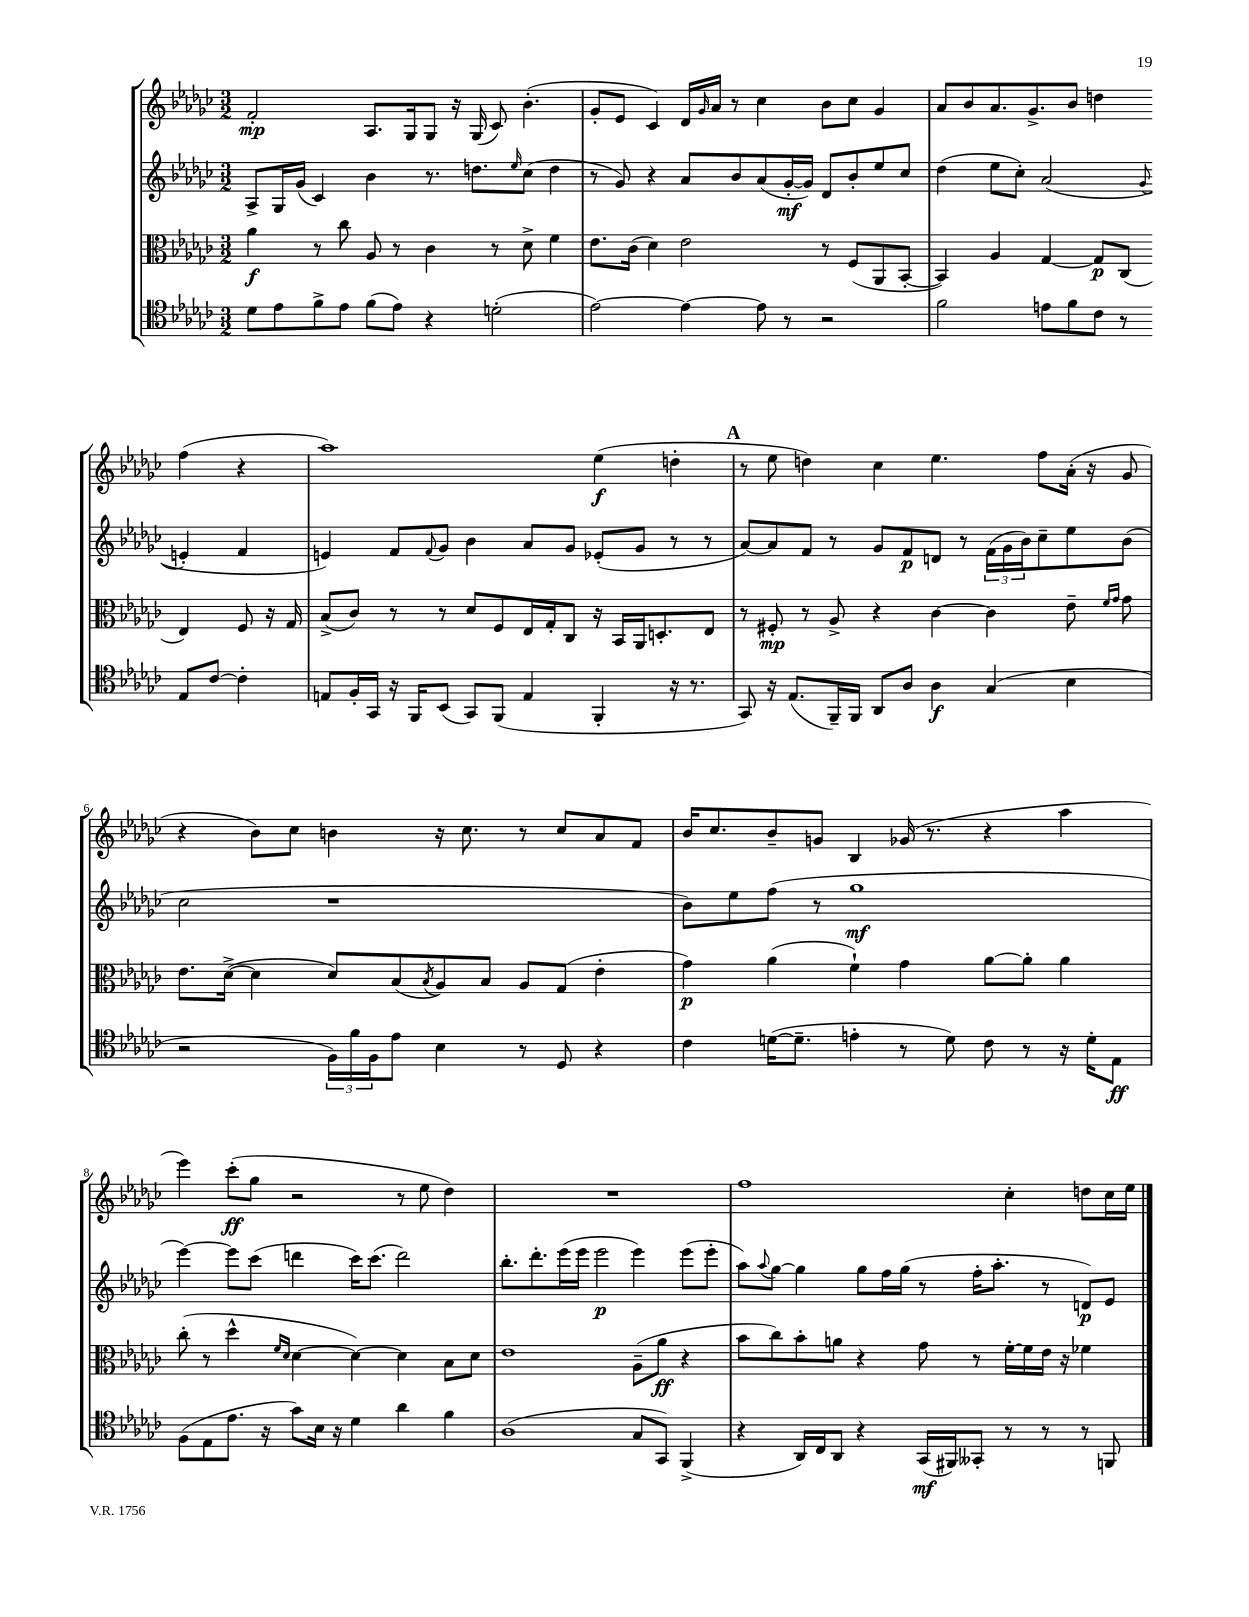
<<
\new StaffGroup <<
\new Staff = "s0" {
    \clef treble \key ges \major \numericTimeSignature \time 3/2
    f'2-.\mp aes8. ges16 ges8 r16 ges16( ces'8) bes'4.-.( |
    ges'8-. ees'8 ces'4) des'16 \grace { ges'16 } aes'16 r8 ces''4 bes'8 ces''8 ges'4 |
    aes'8 bes'8 aes'8. ges'8.-> bes'8 d''4 f''4( r4 |
    aes''1) ees''4\f( d''4-. |
    \mark \markup { \bold "A" } r8 ees''8 d''4) ces''4 ees''4. f''8 aes'16-.( r16 ges'8 |
    r4 bes'8) ces''8 b'4 r16 ces''8. r8 ces''8 aes'8 f'8 |
    bes'16 ces''8. bes'8-- g'8 bes4 ges'16( r8. r4 aes''4 |
    ees'''4) ces'''8-.\ff( ges''8 r2 r8 ees''8 des''4) |
    R1. |
    f''1 ces''4-. d''8 ces''16 ees''16 \bar "|." |
}
\new Staff = "s1" {
    \clef treble \key ges \major \numericTimeSignature \time 3/2
    aes8-> ges16 ges'16( ces'4) bes'4 r8. d''8. \grace { ees''16 } ces''8( d''4 |
    r8 ges'8) r4 aes'8 bes'8 aes'8( ges'16~-.\mf ges'16) des'8 bes'8-. ees''8 ces''8 |
    des''4( ees''8 ces''8-.) aes'2( \appoggiatura { ges'8 } e'4-. f'4 |
    e'4) f'8 \appoggiatura { f'8 } ges'8 bes'4 aes'8 ges'8 ees'8-.( ges'8 r8 r8 |
    \mark \markup { \bold "A" } aes'8~) aes'8 f'8 r8 ges'8 f'8\p d'8 r8 \tuplet 3/2 { f'16( ges'16 bes'16) } ces''8-- ees''8 bes'8( |
    ces''2 r1 |
    bes'8) ees''8 f''8( r8 ges''1\mf |
    ees'''4~) ees'''8 ces'''8( d'''4 ces'''16) ces'''8.( d'''2) |
    bes''8.-. des'''8.-. ees'''16( ees'''16 ees'''2\p ees'''4) ees'''8( ees'''8-. |
    aes''8) \appoggiatura { aes''8 } ges''8~ ges''4 ges''8 f''16 ges''16( r8 f''16-. aes''8.-. r8 d'8\p) ees'8 \bar "|." |
}
\new Staff = "s2" {
    \clef alto \key ges \major \numericTimeSignature \time 3/2
    aes'4\f r8 ces''8 aes8 r8 ces'4 r8 des'8-> f'4 |
    ees'8. ces'16( des'4) ees'2 r8 f8( aes,8 bes,8~-. |
    bes,4) aes4 ges4~ ges8\p ces8( ees4) f8 r16 ges16 |
    bes8->( ces'8) r8 r8 des'8 f8 ees16 ges16-. ces8 r16 bes,16 aes,16 d8.-. ees8 |
    \mark \markup { \bold "A" } r8 fis8-.\mp r8 aes8-> r4 ces'4~ ces'4 ees'8-- \grace { f'16 ges'16 } ges'8 |
    ees'8. des'16~->( des'4 des'8) bes8( \acciaccatura { bes8 } aes8) bes8 aes8 ges8( ees'4-. |
    ges'4\p) aes'4( f'4-!) ges'4 aes'8~ aes'8-. aes'4 |
    ces''8-.( r8 des''4-^ \grace { f'16 des'16 } des'4~ des'4~) des'4 bes8 des'8 |
    ees'1 aes8--( aes'8\ff r4 |
    bes'8 ces''8) bes'8-. a'8 r4 ges'8 r8 f'16~-. f'16 ees'16 r16 fes'4 \bar "|." |
}
\new Staff = "s3" {
    \clef tenor \key ges \major \numericTimeSignature \time 3/2
    des'8 ees'8 f'8-> ees'8 f'8( ees'8) r4 d'2-.( |
    ees'2~) ees'4~ ees'8 r8 r2 |
    f'2 e'8 f'8 ces'8 r8 ees8 ces'8~ ces'4-. |
    e8 f16-. ges,16 r16 f,16 bes,8( ges,8) f,8( e4 f,4-. r16 r8. |
    \mark \markup { \bold "A" } ges,8) r16 ees8.( f,16--) f,16 aes,8 aes8 aes4\f ges4( bes4 |
    r2 \tuplet 3/2 { f16) f'16 f16 } ees'8 bes4 r8 des8 r4 |
    ces'4 d'16~( d'8.-- e'4-. r8 d'8) ces'8 r8 r16 d'16-. ees8\ff |
    f8( ees8 ees'8. r16 ges'8) bes16 r16 des'4 aes'4 f'4 |
    aes1( ges8 ges,8) f,4->( |
    r4 aes,16) ces16 aes,8 r4 ges,16\mf( fis,16) geses,8-. r8 r8 r8 f,8 \bar "|." |
}
>>
>>
